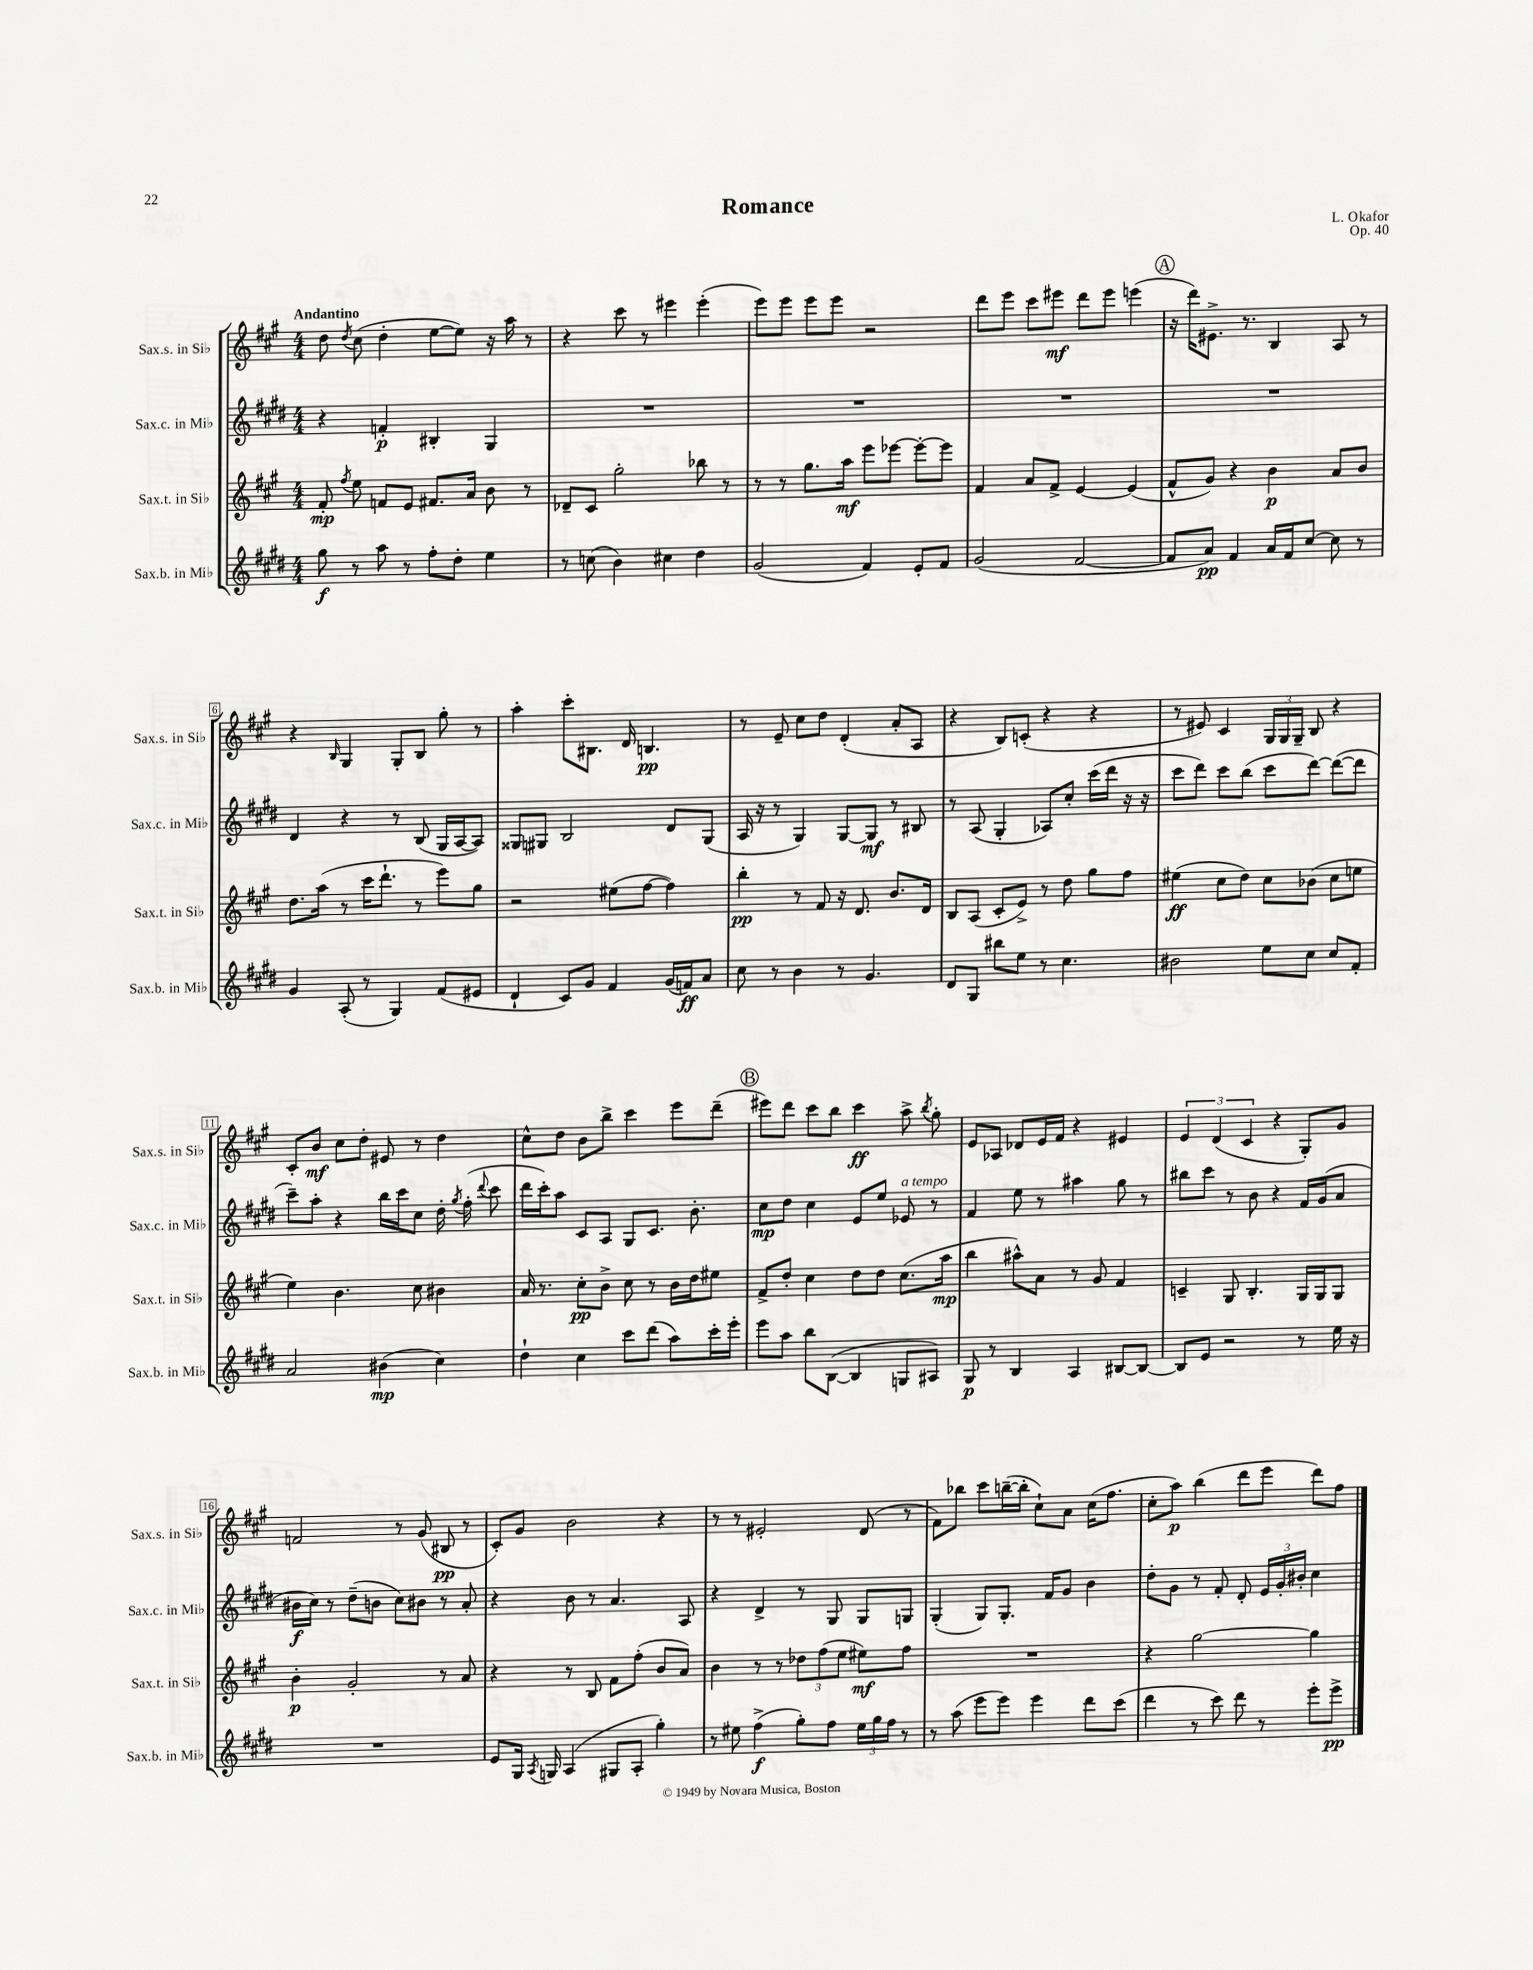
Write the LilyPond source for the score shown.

\header { title = "Romance" composer = "L. Okafor" opus = "Op. 40" }
<<
\new StaffGroup <<
\new Staff = "s0" \with { instrumentName = "Sax.s. in Sib" shortInstrumentName = "Sax.s. in Sib" } {
    \clef treble \key a \major \numericTimeSignature \time 4/4 \tempo "Andantino"
    \autoBeamOff d''8 \acciaccatura { d''8 } cis''8( d''4-. e''8[~ e''8]) r16 a''16 r8 |
    r4 cis'''8 r8 eis'''4 eis'''4-.( |
    e'''8[) e'''8] e'''8[ e'''8] r2 |
    d'''8[ e'''8] cis'''8[ eis'''8]\mf d'''8[ eis'''8] e'''4( |
    \mark \markup { \circle "A" } r16 d'''16[) eis'8.]-> r8. b4 a8 r8 |
    r4 \grace { b16 } gis4 gis8[-. b8] gis''8-. r8 |
    a''4-. cis'''8[-. bis8.] d'16 b4.\pp |
    r8 e'8-- cis''8[ d''8] d'4-.( a'8[-. a8] |
    r4 b8[) c'8]-.( r4 r4 |
    r8 eis'8) cis'4 \tuplet 3/2 { gis16[ gis16 gis16]-- } b8 r4 |
    cis'8[-. b'8]\mf cis''8[ d''8]-. eis'8 r8 d''4 |
    cis''8[-^ d''8] b'8[ b''8]-> cis'''4 e'''8[ d'''8]--( |
    \mark \markup { \circle "B" } eis'''8[) d'''8] cis'''8[ b''8] cis'''4\ff a''8-> \acciaccatura { b''8 } gis''8-. |
    e'8[ aes8] des'8[ e'16 fis'16] r4 eis'4 |
    \tuplet 3/2 { e'4 d'4( cis'4 } r4 gis8[-.) gis'8] |
    f'2 r8 gis'8( bis8\pp r8 |
    cis'8[-.) gis'8] b'2 r4 |
    r8 r8 eis'2-. d'8( r8 |
    fis'8[) bes''8] cis'''8[ b''16~--( b''16]-. cis''8[-!) a'8] cis''16[( fis''8.] |
    cis''8[-. a''8]\p) b''4( d'''8[ e'''8] d'''8[) fis''8] \bar "|." |
}
\new Staff = "s1" \with { instrumentName = "Sax.c. in Mib" shortInstrumentName = "Sax.c. in Mib" } {
    \clef treble \key e \major \numericTimeSignature \time 4/4
    \autoBeamOff r4 f'4-.\p bis4-. gis4 |
    R1 |
    R1 |
    R1 |
    \mark \markup { \circle "A" } R1 |
    dis'4 r4 r8 b8( gis16[ a16~ a8]) |
    gisis8[ gis8] b2 dis'8[ gis8]( |
    a16 r16 r8 gis4) gis8[~ gis8]\mf r8 bis8 |
    r8 a8( gis4-. aes8[) cis''8]-. cis'''16[( dis'''16] r16 r16 |
    cis'''8[ dis'''8]) cis'''8[ b''8]( cis'''8[ dis'''8]~) dis'''8[~( dis'''8] |
    cis'''8[--) a''8]-. r4 b''16[ cis'''16 cis''8] dis''16-. \acciaccatura { gis''8 } fis''16-.( \appoggiatura { dis'''8 } cis'''8 |
    dis'''16[ cis'''16-.) a''8] cis'8[ a8] gis8[ cis'8.] b'8.-. |
    \mark \markup { \circle "B" } cis''8[\mp dis''8] cis''4 e'8[ e''8] ees'8^\markup { \italic "a tempo" } r8 |
    fis'4 e''8 r8 ais''4 gis''8 r8 |
    bis''8[ cis'''8] r8 b'8 r4 fis'16[ gis'16( a'8] |
    bis'16[\f cis''16]) r8 dis''8[--( b'8] cis''8[) bis'8] r8 a'8-. |
    r4 b'8 r8 a'4. a8 |
    r4 dis'4-> r8 gis8 gis8[ g8] |
    gis4-.( gis8[) gis8.]-. fis'16[ gis'8] b'4 |
    dis''8[-. gis'8] r8 fis'8-. dis'8-. \tuplet 3/2 { e'16[ gis'16-. bis'16]-. } cis''4 \bar "|." |
}
\new Staff = "s2" \with { instrumentName = "Sax.t. in Sib" shortInstrumentName = "Sax.t. in Sib" } {
    \clef treble \key a \major \numericTimeSignature \time 4/4
    \autoBeamOff fis'8-.\mp \acciaccatura { fis''8 } e''8 f'8[ e'8] fis'8.[ a'16] b'8 r8 |
    des'8[-- cis'8] gis''2-. bes''8 r8 |
    r8 r8 gis''8.[ a''16]\mf e'''8[ ees'''8]~ ees'''8[~-. ees'''8] |
    fis'4 a'8[ fis'8]-> e'4~ e'4( |
    \mark \markup { \circle "A" } fis'8[-^ gis'8]) r4 b'4\p a'8[ b'8] |
    d''8.[ a''16]( r8 cis'''16[ d'''8.]-! r8 e'''8[) gis''8] |
    r2 eis''8[( fis''8]~ fis''4) |
    b''4-.\pp r8 fis'8 r16 d'8. b'8.[ d'16] |
    b8[ a8]( cis'8[-. e'8]->) r8 d''8 gis''8[ fis''8] |
    eis''4\ff( cis''8[ d''8]) cis''8[ bes'8]( cis''8[ e''8] |
    e''4) b'4. cis''8 bis'4 |
    a'16 r8. cis''8[-.\pp b'8]-> cis''8 r8 b'16[ d''16 eis''8] |
    \mark \markup { \circle "B" } fis'8[-> d''8]-. cis''4 d''8[ d''8] cis''8.[( a''16]\mp |
    b''4 ais''8[-^) a'8] r8 gis'8 fis'4 |
    c'4-- gis8 b4.-. gis16[ gis16 gis8] |
    b'4-.\p gis'2-. r8 a'8 |
    r4 r8 b8 fis'8[ fis''8]-.( b'8[ a'8]) |
    b'4 r8 r8 \tuplet 3/2 { des''8[ fis''8( e''8] } eis''8[\mf) fis''8] |
    R1 |
    r4 gis''2~ gis''4 \bar "|." |
}
\new Staff = "s3" \with { instrumentName = "Sax.b. in Mib" shortInstrumentName = "Sax.b. in Mib" } {
    \clef treble \key e \major \numericTimeSignature \time 4/4
    \autoBeamOff gis''8\f r8 a''8 r8 fis''8[-. dis''8]-. e''4 |
    r8 c''8( b'4) cis''4 dis''4 |
    gis'2( fis'4) e'8[-. fis'8] |
    gis'2( fis'2~ |
    \mark \markup { \circle "A" } fis'8[ a'8]\pp) fis'4 a'16[ fis'16 cis''8]~ cis''8 r8 |
    gis'4 a8-.( r8 gis4) fis'8[( eis'8] |
    dis'4-! cis'8[) gis'8] fis'4 gis'16[( f'16\ff) a'8] |
    cis''8 r8 b'4 r8 gis'4. |
    dis'8[ gis8] bis''8[ e''8] r8 cis''4. |
    bis'2 e''8[ cis''8] cis''8[ fis'8]-. |
    a'2 bis'4\mp( cis''4) |
    dis''4-! cis''4 cis'''8[ dis'''8]( a''8[) cis'''16-. e'''16]-. |
    \mark \markup { \circle "B" } e'''8[ a''8] b''8[ b8]~( b4 g8[ ais8]) |
    gis8\p r8 b4 a4 bis8[~ bis8]~ |
    bis8[ e'8] r2 r8 e''16 r16 |
    R1 |
    e'8[ gis16] \acciaccatura { a8 } g16 a4( gis8[ a8]-. gis''4-.) |
    r8 eis''8 fis''4->\f( gis''8[-.) fis''8] \tuplet 3/2 { eis''16[ gis''16 fis''16] } r8 |
    r8 a''8( e'''8[ e'''8]) e'''4 dis'''8[ cis'''8]( |
    dis'''4 r8 cis'''8) dis'''8 r8 e'''8[-. e'''8]->\pp \bar "|." |
}
>>
>>
\layout { \context { \Score \override BarNumber.stencil = #(make-stencil-boxer 0.1 0.3 ly:text-interface::print) } }
